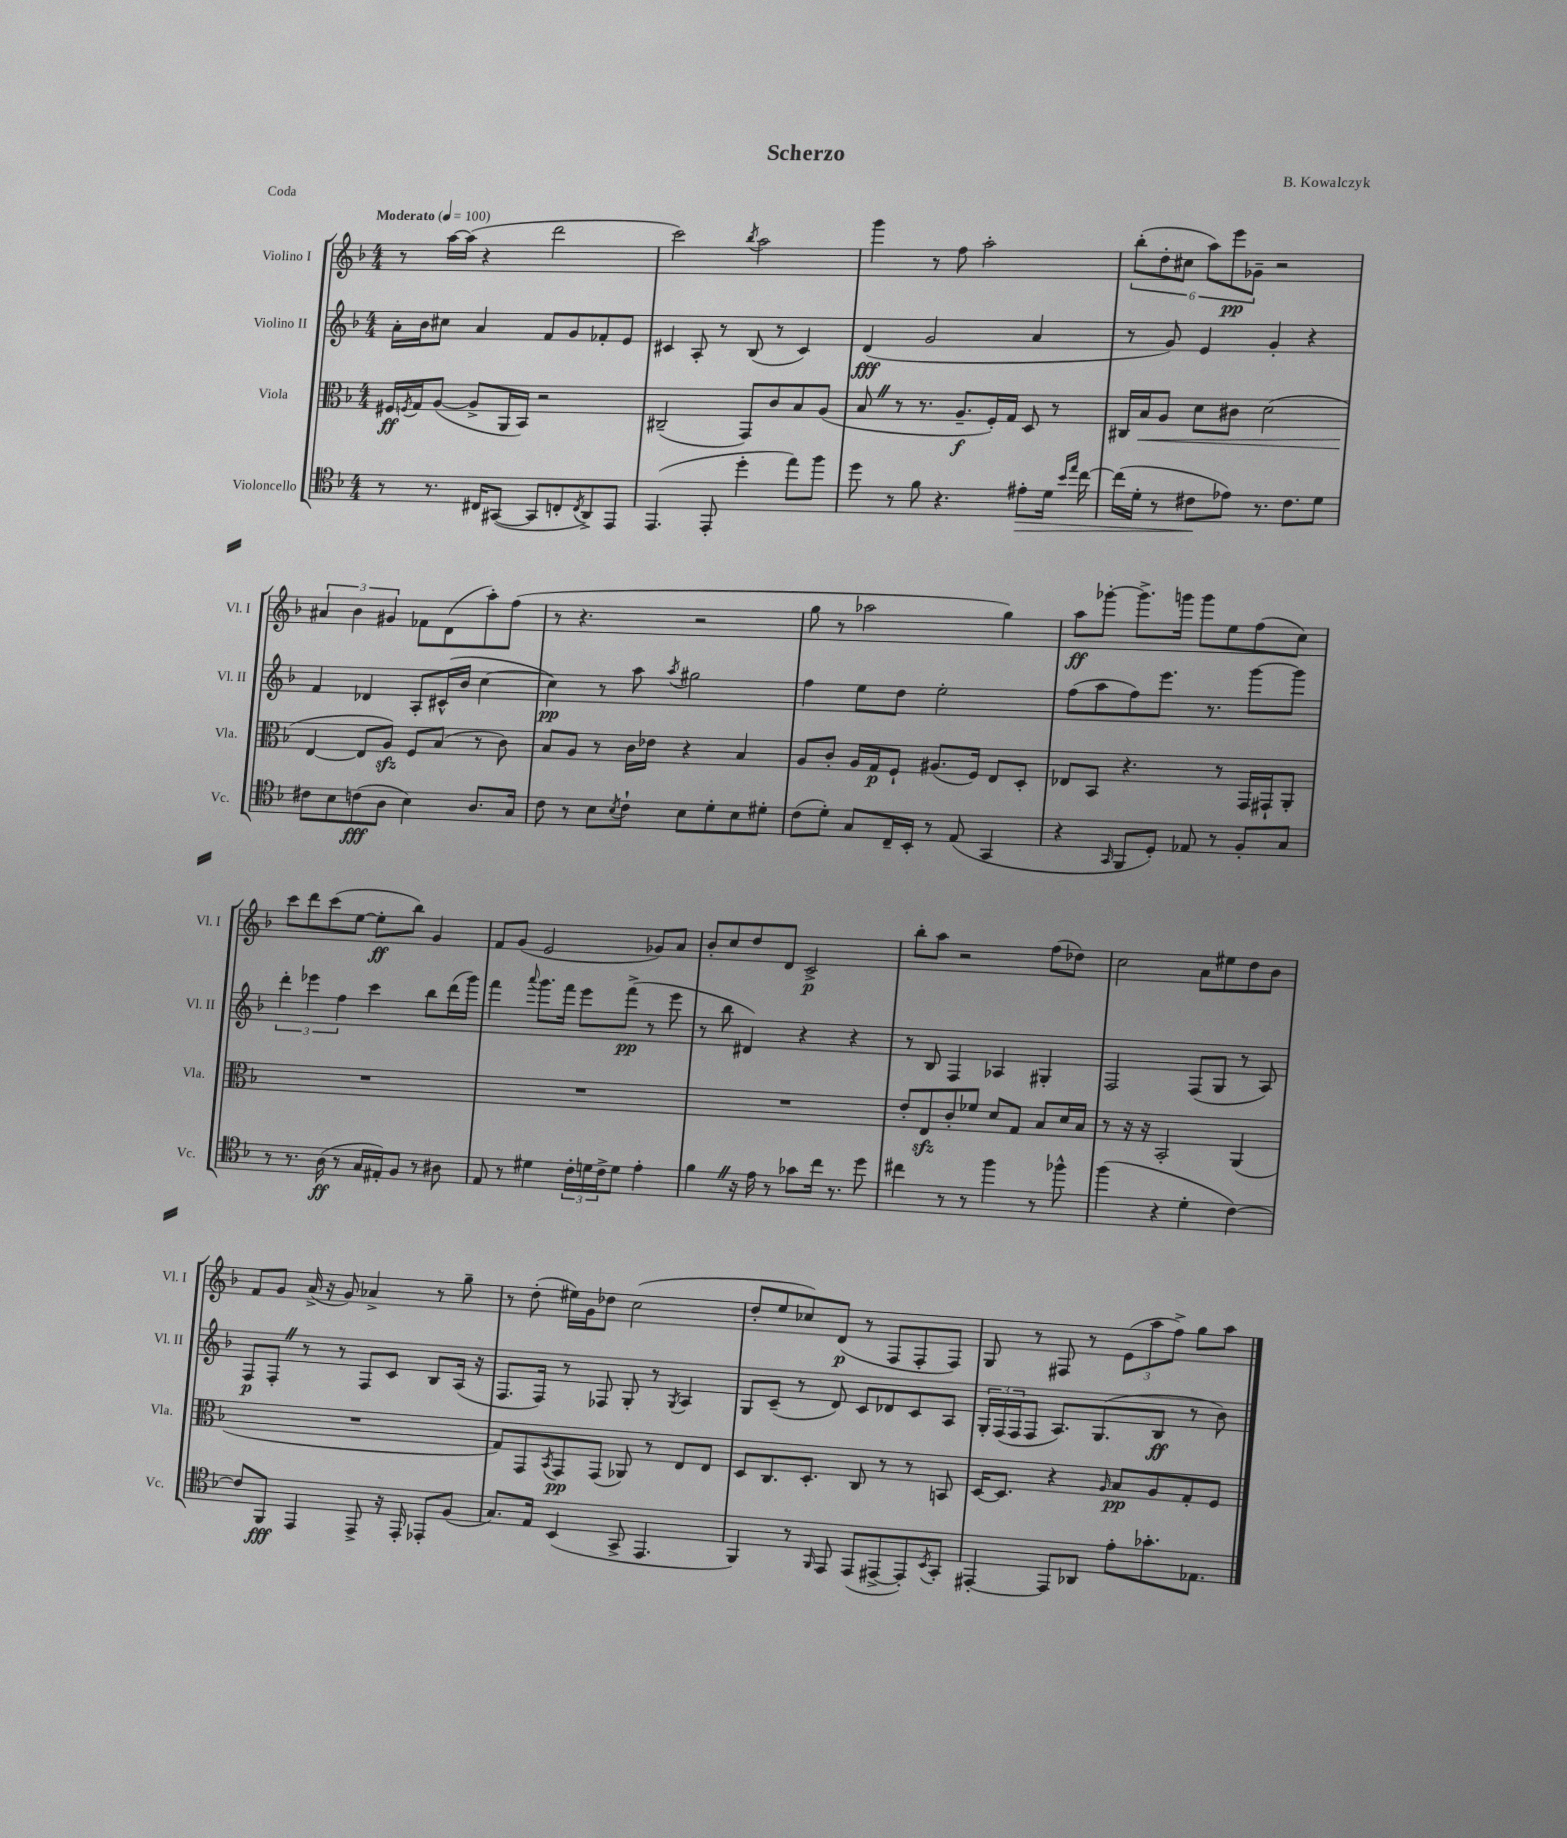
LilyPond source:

\header { title = "Scherzo" composer = "B. Kowalczyk" piece = "Coda" }
<<
\new StaffGroup <<
\new Staff = "s0" \with { instrumentName = "Violino I" shortInstrumentName = "Vl. I" } {
    \clef treble \key f \major \numericTimeSignature \time 4/4 \tempo "Moderato" 4 = 100
    r8 a''16~ a''16( r4 d'''2 |
    c'''2) \acciaccatura { bes''8 } a''2 |
    g'''4 r8 f''8 a''2-. |
    \tuplet 6/4 { bes''8-.( d''8-. cis''8 a''8) e'''8\pp ges'8-- } r2 |
    \tuplet 3/2 { ais'4 bes'4 gis'4 } fes'8 d'8( a''8-.) f''8( |
    r8 r4. r2 |
    g''8 r8 aes''2 g''4) |
    a''8\ff ges'''8~-. ges'''8.-> g'''16 g'''8 e''8 f''8( c''8) |
    c'''8 d'''8 c'''8( e''8~ e''8-.\ff bes''8) g'4 |
    f'8 g'8( e'2 ges'8) a'8 |
    bes'8-. c''8 d''8 d'8 c'2->\p |
    bes''8-. a''8 r2 f''8( des''8) |
    c''2 a'8 eis''8 d''8 bes'8 |
    f'8 g'8 a'16->( r16 g'8) aes'4-> r8 g''8-- |
    r8 d''8-.( eis''16) g'16 des''8 c''2( |
    d''8-. e''8 ces''8) d'8\p( r8 f8 f8-. f8) |
    g8 r8 fis8 r8 \tuplet 3/2 { e'8( a''8 f''8->) } g''8 a''8 \bar "|." |
}
\new Staff = "s1" \with { instrumentName = "Violino II" shortInstrumentName = "Vl. II" } {
    \clef treble \key f \major \numericTimeSignature \time 4/4
    a'16-. bes'16 cis''8 a'4 f'8 g'8 fes'8-. e'8 |
    cis'4 a8-. r8 bes8( r8 cis'4) |
    d'4\fff( g'2 a'4 |
    r8 g'8) e'4 g'4-. r4 |
    f'4 des'4 a8-. cis'16-^( bes'16 c''4~ |
    c''4\pp) r8 a''8 \acciaccatura { a''8 } gis''2 |
    f''4 e''8 d''8 e''2-. |
    f''8( a''8 f''8) e'''8. r8. g'''8~ g'''8 |
    \tuplet 3/2 { d'''4-. ees'''4 f''4 } c'''4 bes''8 d'''16( g'''16) |
    f'''4 \appoggiatura { a'''8 } g'''8. f'''16 e'''8 f'''8->\pp( r8 e'''8 |
    r8 bes''8 dis'4) r4 r4 |
    r8 bes8 f4 aes4 gis4-. |
    f2 f8( g8 r8 a8) |
    f8\p f8-. \once \override BreathingSign.text = \markup { \musicglyph "scripts.caesura.straight" } \breathe r8 r8 f8 c'8 bes8 a16( r16 |
    f8. f16) r8 fes8 g8-. r8 \acciaccatura { g8 } a4 |
    g8 c'8--( r8 d'8) c'8 des'8 c'8 a8 |
    \tuplet 3/2 { g16-. f16( f16 } f8 a8.) g8.( bes8\ff r8 bes'8) \bar "|." |
}
\new Staff = "s2" \with { instrumentName = "Viola" shortInstrumentName = "Vla." } {
    \clef alto \key f \major \numericTimeSignature \time 4/4
    fis16\ff \acciaccatura { f8 } g16 a8~( a8-> a,16 bes,16) r2 |
    cis2--( g,8) c'8 bes8 a8( |
    bes8 \once \override BreathingSign.text = \markup { \musicglyph "scripts.caesura.straight" } \breathe r8 r8. a8.--\f f16-.) g16 d8 r8 |
    cis16 bes16\< a8 d'8 cis'8 d'2( |
    e4~\! e8 a8\sfz) f8 bes8( r8 c'8) |
    bes8 a8 r8 c'16 ees'16 r4 bes4 |
    a8 c'8-. a16 g16\p f8-! ais8.( f16) e8 d8-. |
    ees8 bes,8 r4. r8 g,16 gis,16-! a,8-. |
    R1 |
    R1 |
    R1 |
    e'8-. e8\sfz c'8-. fes'8 d'8 g8 bes8 d'16 bes16 |
    r8 r16 r16 bes,2-. a,4( |
    R1 |
    g8) g,8 \acciaccatura { bes,8 } g,8\pp g,8( aes,8) r8 e8 e8 |
    d8 c8. d8.-. c8 r8 r8 b,8 |
    d16~ d8. r4 \grace { a16 } bes8\pp a8 g8-. f8 \bar "|." |
}
\new Staff = "s3" \with { instrumentName = "Violoncello" shortInstrumentName = "Vc." } {
    \clef tenor \key f \major \numericTimeSignature \time 4/4
    r8 r8. cis16 gis,8~( gis,8 c8-. \acciaccatura { c8 } a,8->) e,8 |
    e,4.( e,8-. d''4-. e''8) f''8 |
    d''8 r8 f'8 r4. eis'8-.\> d'16 \grace { bes'16 e''16 } c''16~ |
    c''16( d'16-. r8 cis'8\! ees'8) r8. cis'8. d'8 |
    cis'8 bes8 c'8\fff( a8 bes4) a8. g16 |
    c'8 r8 bes8 \acciaccatura { bes8 } c'8-! bes8 d'8-. bes8 dis'8-. |
    c'8( d'8-.) g8 c16-- bes,16-. r8 e8( g,4 |
    r4 \grace { g,16 } f,8 d8-.) ees8 r8 f8-. g8 |
    r8 r8. a16\ff( r8 g16 eis16-.) f8 r8 ais8 |
    e8 r8 dis'4 \tuplet 3/2 { c'16-. d'16 c'16-> } d'8 e'4-. |
    f'4 \once \override BreathingSign.text = \markup { \musicglyph "scripts.caesura.straight" } \breathe r16 e'16 r8 ges'8 c''16 r8. d''8 |
    cis''4 r8 r8 f''4 r8 fes''8-^ |
    f''4( r4 d'4-. c'4~) |
    c'8 f,8\fff e,4 e,8-> r16 e,16-. ees,8-. f8( |
    g8.) e16 bes,4( g,8-> e,4. |
    f,4) r8 \grace { f,16 } e,8 e,8( eis,8~-> eis,8-.) \acciaccatura { bes,8 } g,8-. |
    eis,4~-. eis,8 aes,8 e'8-. ges'8.-. ees8. \bar "|." |
}
>>
>>
\layout { \context { \Score \remove "Bar_number_engraver" } }
